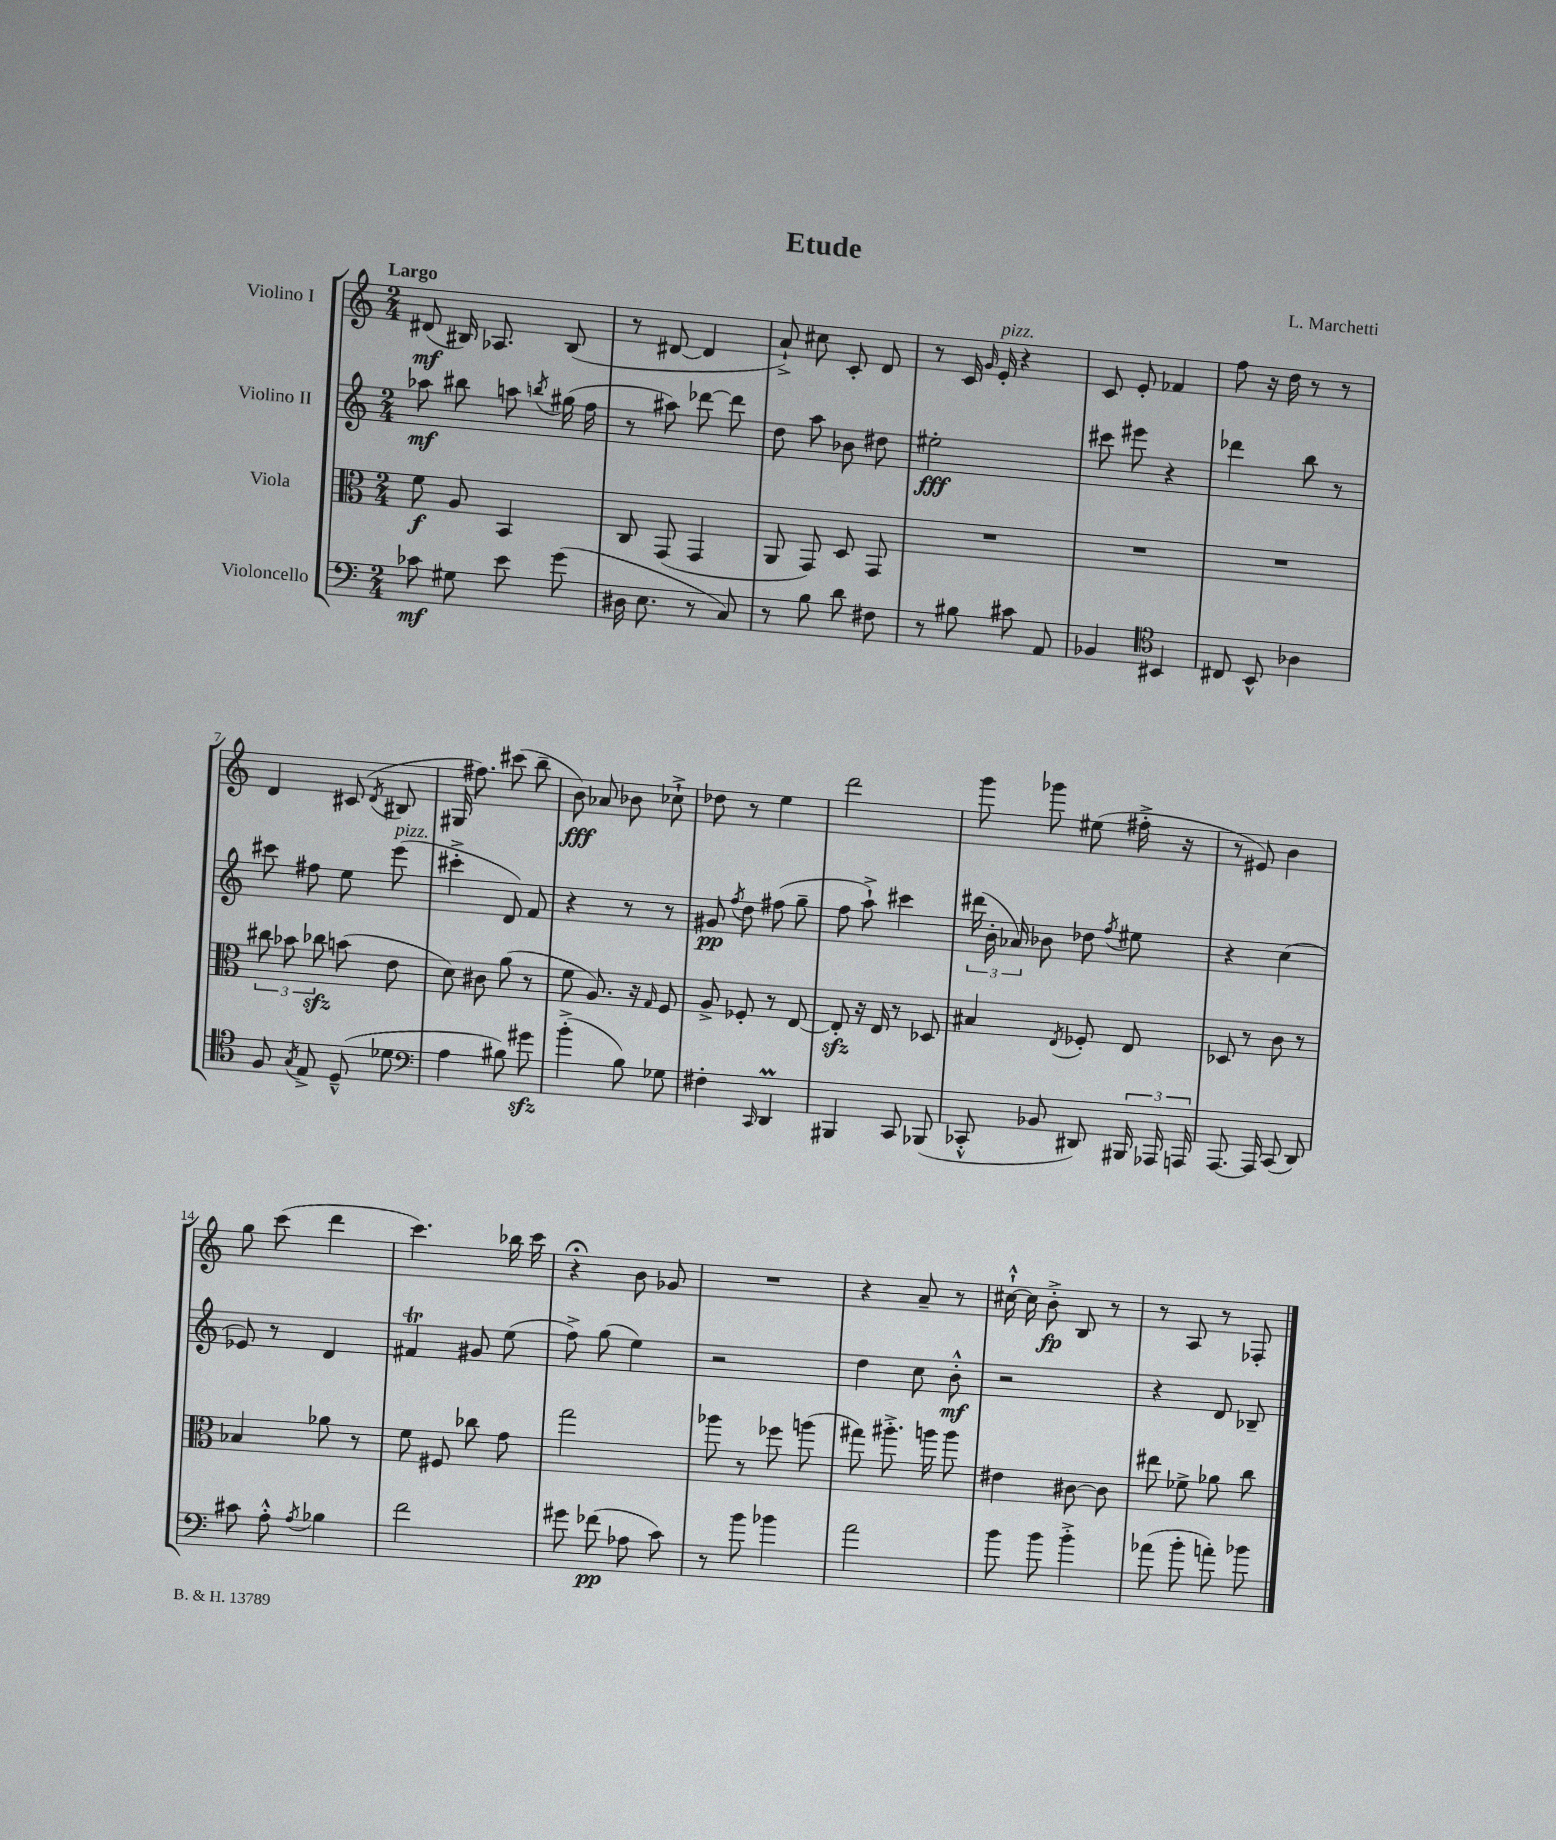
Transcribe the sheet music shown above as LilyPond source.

\header { title = "Etude" composer = "L. Marchetti" }
<<
\new StaffGroup <<
\new Staff = "s0" \with { instrumentName = "Violino I" } {
    \clef treble \key c \major \numericTimeSignature \time 2/4 \tempo "Largo"
    \autoBeamOff dis'8\mf( bis16) aes8. bis8( |
    r8 dis'8~ dis'4 |
    a'8-!->) cis''8 c'8-. d'8 |
    r8 c'16 \grace { g'16 } e'16-.^\markup { \italic "pizz." } r4 |
    c'8 e'8-. fes'4 |
    f''8 r16 d''16 r8 r8 |
    d'4 cis'8( \acciaccatura { d'8 } bis8 |
    gis16 fis''8.) cis'''8( b''8-- |
    b'8\fff) aes'8 bes'8 ces''8-!-> |
    des''8 r8 e''4 |
    d'''2 |
    g'''8 ges'''8 eis''8( fis''16-.-> r16 |
    r8 eis'8) b'4 |
    g''8 c'''8( d'''4 |
    c'''4.) bes''16 c'''16 |
    r4\fermata b'8 ges'8 |
    R2 |
    r4 a'8-- r8 |
    cis''16~-!-^ cis''16 b'8-.->\fp b8 r8 |
    r8 a8 r8 fes8-. \bar "|." |
}
\new Staff = "s1" \with { instrumentName = "Violino II" } {
    \clef treble \key c \major \numericTimeSignature \time 2/4
    \autoBeamOff aes''8\mf bis''8 a''8 \acciaccatura { b''8 } gis''16( f''16 |
    r8 ais''8) des'''8~ des'''8 |
    d''8 a''8 bes'8 dis''8 |
    eis''2-.\fff |
    cis'''8 eis'''8 r4 |
    des'''4 b''8 r8 |
    cis'''8 fis''8 e''8 e'''8^\markup { \italic "pizz." }( |
    cis'''4-.-> d'8) f'8 |
    r4 r8 r8 |
    gis'8\pp \acciaccatura { f''8 } d''8 fis''8( g''8-- |
    f''8 a''8-!->) cis'''4 |
    \tuplet 3/2 { dis'''16( b'16-. aes'16) } bes'8 des''8 \acciaccatura { f''8 } eis''8 |
    r4 c''4( |
    ees'8) r8 d'4 |
    fis'4\trill gis'8 e''8( |
    f''8->) g''8( e''4) |
    r2 |
    d''4 c''8 b'8-.-^\mf |
    r2 |
    r4 d'8 bes8-- \bar "|." |
}
\new Staff = "s2" \with { instrumentName = "Viola" } {
    \clef alto \key c \major \numericTimeSignature \time 2/4
    \autoBeamOff f'8\f a8 b,4 |
    c8 g,8( g,4 |
    a,8 g,8) d8 g,8 |
    R2 |
    R2 |
    R2 |
    \tuplet 3/2 { cis''8 bes'8 ces''8\sfz } b'8( e'8 |
    d'8) cis'8 a'8( r8 |
    f'8 a8.) r16 \grace { g16 } f8 |
    a8-> fes8-. r8 e8~ |
    e8-.\sfz r16 e16 r8 des8 |
    bis4 \acciaccatura { e8 } fes8-. e8 |
    des8 r8 c'8 r8 |
    bes4 aes'8 r8 |
    f'8 fis8 ces''8 g'8 |
    g''2 |
    aes''8 r8 fes''8 a''8( |
    gis''8) ais''8.-.-> a''16 a''8 |
    eis'4 cis'8~ cis'8 |
    eis''8 fes'8-> aes'8 c''8 \bar "|." |
}
\new Staff = "s3" \with { instrumentName = "Violoncello" } {
    \clef bass \key c \major \numericTimeSignature \time 2/4
    \autoBeamOff ces'8\mf gis8 e'8 g'8( |
    dis16 e8. r8 c8) |
    r8 b8 d'8 fis8 |
    r8 bis8 cis'8 a,8 |
    bes,4 \clef tenor bis,4 |
    cis8 b,8-^ aes4 |
    f8 \acciaccatura { g8 } e8-> d8---^( des'8 |
    \clef bass a4 bis8) gis'8\sfz |
    b'4-.->( b8) ges8 |
    fis4-. \grace { c,16 } d,4\prall |
    bis,,4 c,8 bes,,8( |
    ces,8-.-^ bes,8 dis,8) \tuplet 3/2 { bis,,16 aes,,16 a,,16 } |
    a,,8.~ a,,16 c,8( d,8) |
    cis'8 a8-.-^ \acciaccatura { a8 } bes4 |
    f'2 |
    gis'8 fes'8\pp( aes8 c'8) |
    r8 b'8 bes'4 |
    a'2 |
    b'8 b'8 b'4-.-> |
    aes'8( b'8-. a'8-.) bes'8 \bar "|." |
}
>>
>>
